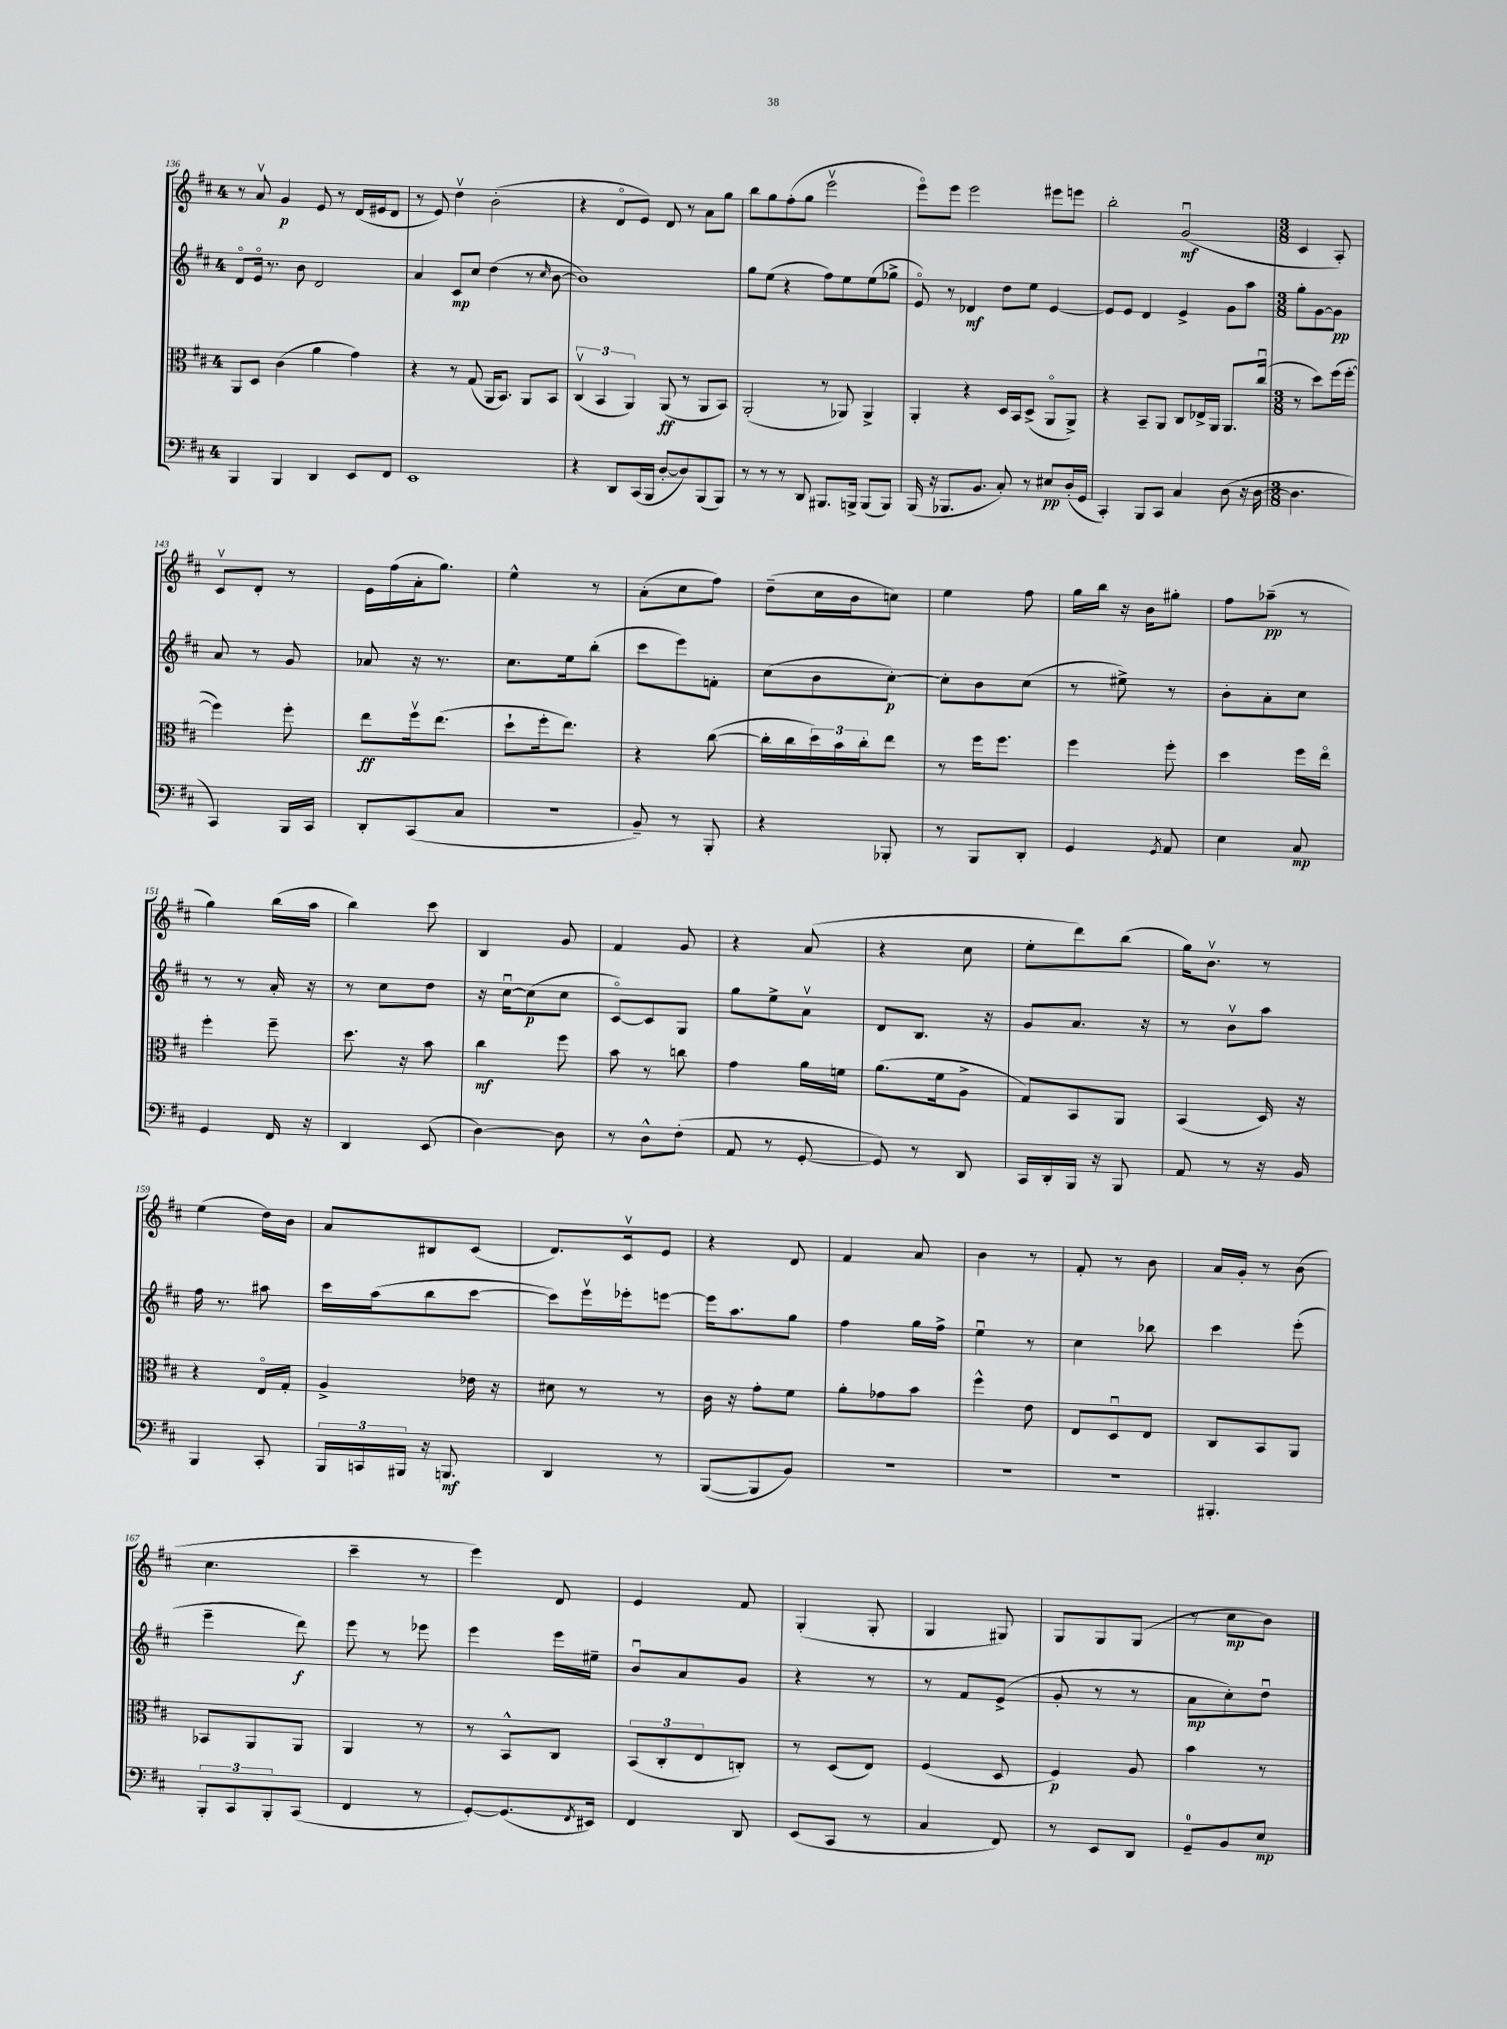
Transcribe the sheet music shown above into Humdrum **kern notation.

**kern	**kern	**kern	**kern
*staff4	*staff3	*staff2	*staff1
*clefF4	*clefC3	*clefG2	*clefG2
*k[f#c#]	*k[f#c#]	*k[f#c#]	*k[f#c#]
*M4/4	*M4/4	*M4/4	*M4/4
4BBB	8AA	8do	8r
.	8D	16eo	8av
.	.	8.r	.
4BBB	(4c#	.	4g
.	.	8b	.
4DD	4a	2d	8e
.	.	.	8r
8EE	4g)	.	(16d
.	.	.	16e#
8FF#	.	.	8d
=	=	=	=
1EE	4r	4a	8r
.	.	.	8e)
.	8r	8c#	4ddv
.	(8G	8cc#	.
.	16AA	(4dd	(2b'
.	8.BB)	.	.
.	8AA	8r	.
.	.	16qqcc#	.
.	8BB	[8b	.
=	=	=	=
4r	(6C#v	1b])	4r
.	6BB	.	.
8DD	.	.	8do
.	6AA)	.	.
(16CC#	.	.	8e)
16BBB	.	.	.
[8D'	(8AA	.	8d
8D])	8r	.	8r
(8BBB	8AA	.	8a
8BBB)	8BB)	.	8gg
=	=	=	=
8r	(2AA'	8gg	8bb
8r	.	(8ee	8gg
8r	.	4r	(8ff#'
8DD	.	.	8gg
8.BBB#	8r	8ff#)	2eeev
.	8AA-)	8ee	.
16BBB^	.	.	.
(8BBB	4AA-^	(8ee	.
8BBB)	.	8gg-^	.
=	=	=	=
(16BBB	4AA'	8eo)	8eeeo)
16r	.	.	.
8.BBB-	.	8r	8eee
.	4r	4d-	2eee
8.BB	.	.	.
8C#')	16D	8dd	.
.	16BB	.	.
8r	(8D^	8ee	.
8E#	8AAo	[4e	8eee#
(16D'	8AA^)	.	8eee
16GG	.	.	.
=	=	=	=
4CC#')	4r	8e]	2bb'
.	.	8e	.
8BBB	8BB~	4d	.
8CC#	8AA	.	.
4C#	8C#	4e^	(2gu
.	16E-^	.	.
.	16AA	.	.
(8D	8.AA	8g	.
16r	.	8aa	.
[16D	(16cc#u	.	.
=	=	=	=
*M3/8	*M3/8	*M3/8	*M3/8
4.D]	8r	8gg'	4c#
.	8dd)	[8g	.
.	(16ff#	8g]	8A')
.	[16ff#'	.	.
=	=	=	=
4CC#)	4ff#])	8a	8c#v
.	.	8r	8d'
16BBB	8ff#'	8g	8r
16CC#	.	.	.
=	=	=	=
8DD'	8ee	8a-	16e
.	.	.	(16ff#
(8CC#	16ff#v	16r	16a'
.	(8.ee	8.r	8.gg)
8C#	.	.	.
=	=	=	=
4.r	8dd`	8.cc#	4ee^^
.	16ff#'	.	.
.	8.ee)	16ee	.
.	.	(8bb'	8r
=	=	=	=
8BB~)	4r	8ccc#	(8a'
8r	.	8eee)	8cc#
8BBB'	([8cc#	8f'	8ff#)
=	=	=	=
4r	16cc#']	(8cc#	(8dd~
.	16cc#	.	.
.	24dd)	8b	16cc#
.	24b	.	.
.	.	.	16b
.	24cc#'	.	.
8BBB-'	8ee	[8cc#')	8cc)
=	=	=	=
8r	8r	8cc#']	4ee
8BBB	16ff#	8b	.
.	8.ff#	.	.
8DD'	.	(8cc#	8ff#
=	=	=	=
4GG	4ff#	8r	16gg
.	.	.	16bb
.	.	8ee#^)	16r
.	.	.	16b
8qGG	.	.	.
8AA	8ff#'	8r	8gg#'
=	=	=	=
4E	4dd	8b'	8ff#
.	.	8a'	(8aa-~
8C#	16ff#	8cc#	8r
.	16eeo	.	.
=	=	=	=
4GG	4ff#'	8r	4gg)
.	.	8r	.
16FF#	8ff#~	16a'	(16bb
16r	.	16r	16aa
=	=	=	=
4DD	8.dd	8r	4bb)
.	.	8cc#	.
.	16r	.	.
(8EE	8b	8dd	8ccc#
=	=	=	=
[4D)	4cc#	16r	4B
.	.	[16cc#u	.
.	.	(8cc#]	.
8D]	8ff#	8cc#	8g
=	=	=	=
8r	8b	[8c#o)	4f#
8D^^	8r	8c#]	.
(8F#'	8cc	8G	8g
=	=	=	=
8AA	4g	8gg	4r
8r	.	8ee^	.
[8GG'	16a	8av	(8a
.	16f	.	.
=	=	=	=
8GG])	(8.a	8d	4r
8r	.	8.B	.
.	16f#	.	.
8DD	8A^	.	8cc#
.	.	16r	.
=	=	=	=
16CC#	8G)	8g	8ee'
16DD'	.	.	.
16BBB	8BB	8.a	8ddd)
16r	.	.	.
8BBB	8AA	.	(8bb
.	.	16r	.
=	=	=	=
8AA	(4BB	8r	16gg)
.	.	.	8.bv
8r	.	8bv	.
16r	16D)	8aa	8r
16BB	16r	.	.
=	=	=	=
4BBB	4r	16ff#	(4ee
.	.	8.r	.
8CC#'	16Eo	8aa#	16dd)
.	16G'	.	16b
=	=	=	=
24BBB	4A^	16ccc#	8a
24CC	.	.	.
.	.	(16aa	.
24BBB#	.	.	.
16r	.	8bb	8B#
8.BBB	.	.	.
.	16e-	[8ccc#	(8c#
.	16r	.	.
=	=	=	=
4DD	8d#	8ccc#])	8.d)
.	8r	16eeev	.
.	.	16eee-'	16c#v
8r	8r	[8eee	8e
=	=	=	=
([8BBB	16c#	16eee]	4r
.	16r	8.aa	.
8BBB]	8g'	.	.
8BB)	8f#	8gg	8d
=	=	=	=
4.r	8a'	4ff#	4f#
.	8g-	.	.
.	8b	16gg	8a
.	.	16ff#^	.
=	=	=	=
4.r	4ff#^^	4eeu	4b
.	8e	8r	8r
=	=	=	=
4.r	8E	4cc#	8f#'
.	8Du	.	8r
.	8E	8bb-	8b
=	=	=	=
4.BBB#'	8C#	4ccc#	16a
.	.	.	16g'
.	8BB	.	8r
.	8AA	(8eee'	(8b
=	=	=	=
12BBB'	8BB-	4eee~	4.cc#
12CC#	.	.	.
.	8AA	.	.
12BBB'	.	.	.
(8CC#	8AA	8ddd)	.
=	=	=	=
4FF#	4AA	8eee	4ccc#~
.	.	8r	.
8r	8r	8eee-	8r
=	=	=	=
[8GG')	8r	4eee	4eee)
(8.GG]	8BB^^	.	.
.	8C#	16eee	8d
8qFF#	.	.	.
16EE#)	.	16ee#~	.
=	=	=	=
4FF#	(12BB	8bu	4e
.	12C#'	.	.
.	.	8a	.
.	12E	.	.
8DD	8C')	8g	8f#
=	=	=	=
(8EE	8r	4r	(4G'
8CC#	(8D	.	.
8r	8E)	8r	8G'
=	=	=	=
4C#	(4F#	8r	4G
.	.	8f#	.
8FF#)	8D	(8e^	8G#)
=	=	=	=
8r	4F#)	8g'	8G
8EE	.	8r	8G
8DD	8A	8r	(8G
=	=	=	=
8GG~	4b	8a	8r
8BB	.	8cc#')	8cc#
8E	8r	8ddu	8b)
==	==	==	==
*-	*-	*-	*-
